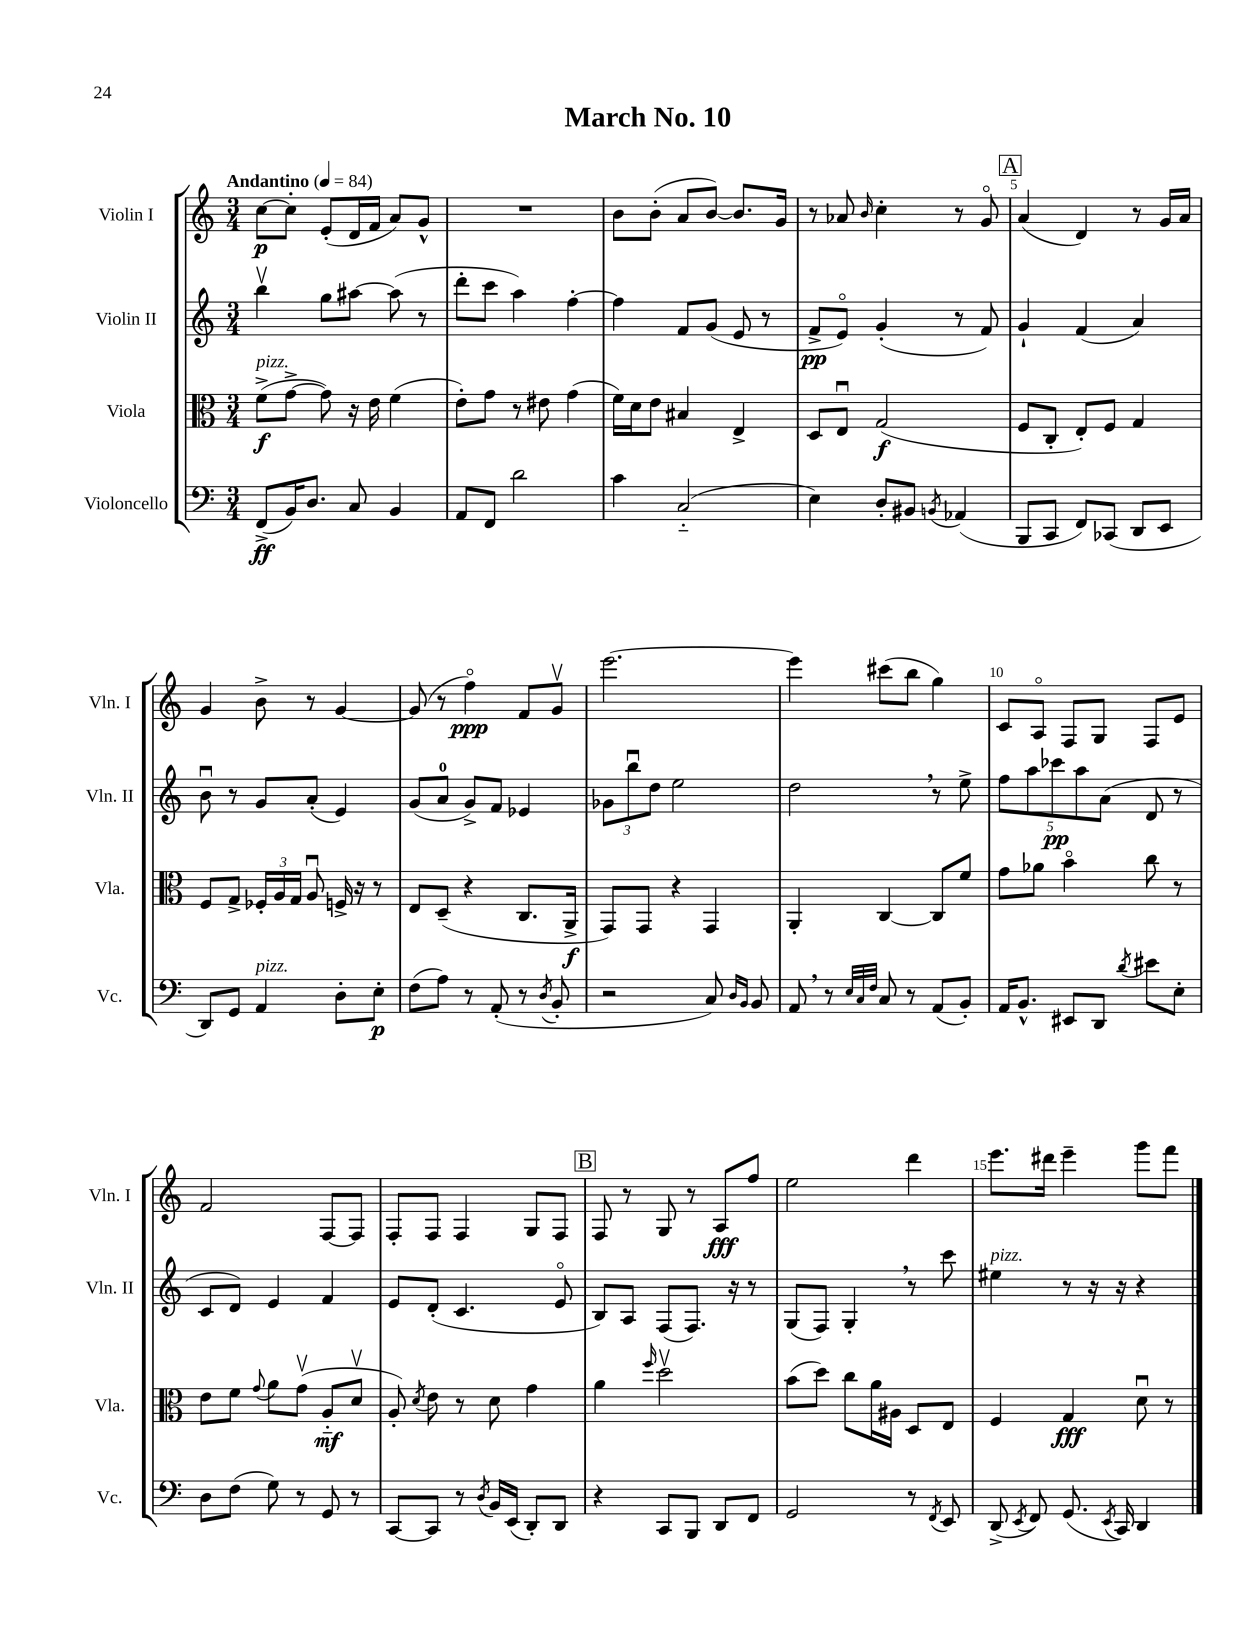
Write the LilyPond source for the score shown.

\header { title = "March No. 10" }
<<
\new StaffGroup <<
\new Staff = "s0" \with { instrumentName = "Violin I" shortInstrumentName = "Vln. I" } {
    \clef treble \key c \major \numericTimeSignature \time 3/4 \tempo "Andantino" 4 = 84
    \autoBeamOff c''8[~\p c''8]-. e'8[-.( d'16 f'16] a'8[) g'8]-^ |
    R2. |
    b'8[ b'8]-.( a'8[ b'8]~) b'8.[ g'16] |
    r8 aes'8 \grace { b'16 } c''4-. r8 g'8\flageolet |
    \mark \markup { \box "A" } a'4( d'4) r8 g'16[ a'16] |
    g'4 b'8-> r8 g'4~ |
    g'8( r8 f''4\flageolet\ppp) f'8[ g'8]\upbow |
    e'''2.~ |
    e'''4 cis'''8[( b''8] g''4) |
    c'8[ a8]\flageolet f8[ g8] f8[ e'8] |
    f'2 f8[~ f8] |
    f8[-. f8] f4 g8[ f8] |
    \mark \markup { \box "B" } f8 r8 g8 r8 a8[\fff f''8] |
    e''2 d'''4 |
    e'''8.[ dis'''16] e'''4-- g'''8[ f'''8] \bar "|." |
}
\new Staff = "s1" \with { instrumentName = "Violin II" shortInstrumentName = "Vln. II" } {
    \clef treble \key c \major \numericTimeSignature \time 3/4
    \autoBeamOff b''4\upbow g''8[ ais''8]~ ais''8( r8 |
    d'''8[-. c'''8] a''4) f''4~-. |
    f''4 f'8[ g'8]( e'8 r8 |
    f'8[->\pp e'8]\flageolet) g'4-.( r8 f'8) |
    \mark \markup { \box "A" } g'4-! f'4( a'4) |
    b'8\downbow r8 g'8[ a'8]-.( e'4) |
    g'8[( a'8]-0 g'8[->) f'8] ees'4 |
    \tuplet 3/2 { ges'8[ b''8\downbow d''8] } e''2 |
    d''2 \breathe r8 e''8-> |
    \tuplet 5/4 { f''8[ a''8 ces'''8\pp a''8 a'8]( } d'8 r8 |
    c'8[ d'8]) e'4 f'4 |
    e'8[ d'8]-.( c'4. e'8\flageolet |
    \mark \markup { \box "B" } b8[) a8] f8[( f8.]) r16 r8 |
    g8[( f8]) g4-. \breathe r8 c'''8 |
    eis''4^\markup { \italic "pizz." } r8 r16 r16 r4 \bar "|." |
}
\new Staff = "s2" \with { instrumentName = "Viola" shortInstrumentName = "Vla." } {
    \clef alto \key c \major \numericTimeSignature \time 3/4
    \autoBeamOff f'8[->\f^\markup { \italic "pizz." }( g'8]~-> g'8) r16 e'16 f'4( |
    e'8[-.) g'8] r8 eis'8 g'4( |
    f'16[) d'16 e'8] bis4 e4-> |
    d8[ e8]\downbow g2\f( |
    \mark \markup { \box "A" } f8[ c8]-. e8[-.) f8] g4 |
    f8[ g8]-> \tuplet 3/2 { fes16[-. a16 g16] } a8\downbow f16-> r16 r8 |
    e8[ d8]--( r4 c8.[ a,16]->\f |
    g,8[) g,8] r4 g,4 |
    a,4-. c4~ c8[ f'8] |
    g'8[ aes'8] b'4\flageolet c''8 r8 |
    e'8[ f'8] \appoggiatura { g'8 } a'8[ g'8]\upbow( a8[-_\mf d'8]\upbow |
    a8-.) \acciaccatura { d'8 } e'8 r8 d'8 g'4 |
    \mark \markup { \box "B" } a'4 \grace { f''16 } d''2\upbow |
    b'8[( d''8]) c''8[ a'16 ais16] d8[ e8] |
    f4 g4\fff d'8\downbow r8 \bar "|." |
}
\new Staff = "s3" \with { instrumentName = "Violoncello" shortInstrumentName = "Vc." } {
    \clef bass \key c \major \numericTimeSignature \time 3/4
    \autoBeamOff f,8[->\ff( b,16) d8.] c8 b,4 |
    a,8[ f,8] d'2 |
    c'4 c2-_( |
    e4) d8[-. bis,8] \acciaccatura { b,8 } aes,4( |
    \mark \markup { \box "A" } b,,8[ c,8] f,8[) ces,8]( d,8[ e,8] |
    d,8[) g,8] a,4^\markup { \italic "pizz." } d8[-. e8]-.\p |
    f8[( a8]) r8 a,8-.( r8 \acciaccatura { d8 } b,8-. |
    r2 c8) \grace { d16[ b,16] } b,8 |
    a,8 \breathe r8 \grace { e32[ c32 f32] } c8 r8 a,8[( b,8]-.) |
    a,16[ b,8.]-^ eis,8[ d,8] \acciaccatura { d'8 } eis'8[ e8]-. |
    d8[ f8]( g8) r8 g,8 r8 |
    c,8[~ c,8] r8 \acciaccatura { d8 } b,16[ e,16]( d,8[-.) d,8] |
    \mark \markup { \box "B" } r4 c,8[ b,,8] d,8[ f,8] |
    g,2 r8 \acciaccatura { f,8 } e,8 |
    d,8->( \acciaccatura { e,8 } f,8) g,8.( \acciaccatura { e,8 } c,16) d,4 \bar "|." |
}
>>
>>
\layout { \context { \Score \override BarNumber.break-visibility = ##(#f #t #t) barNumberVisibility = #(every-nth-bar-number-visible 5) } }
